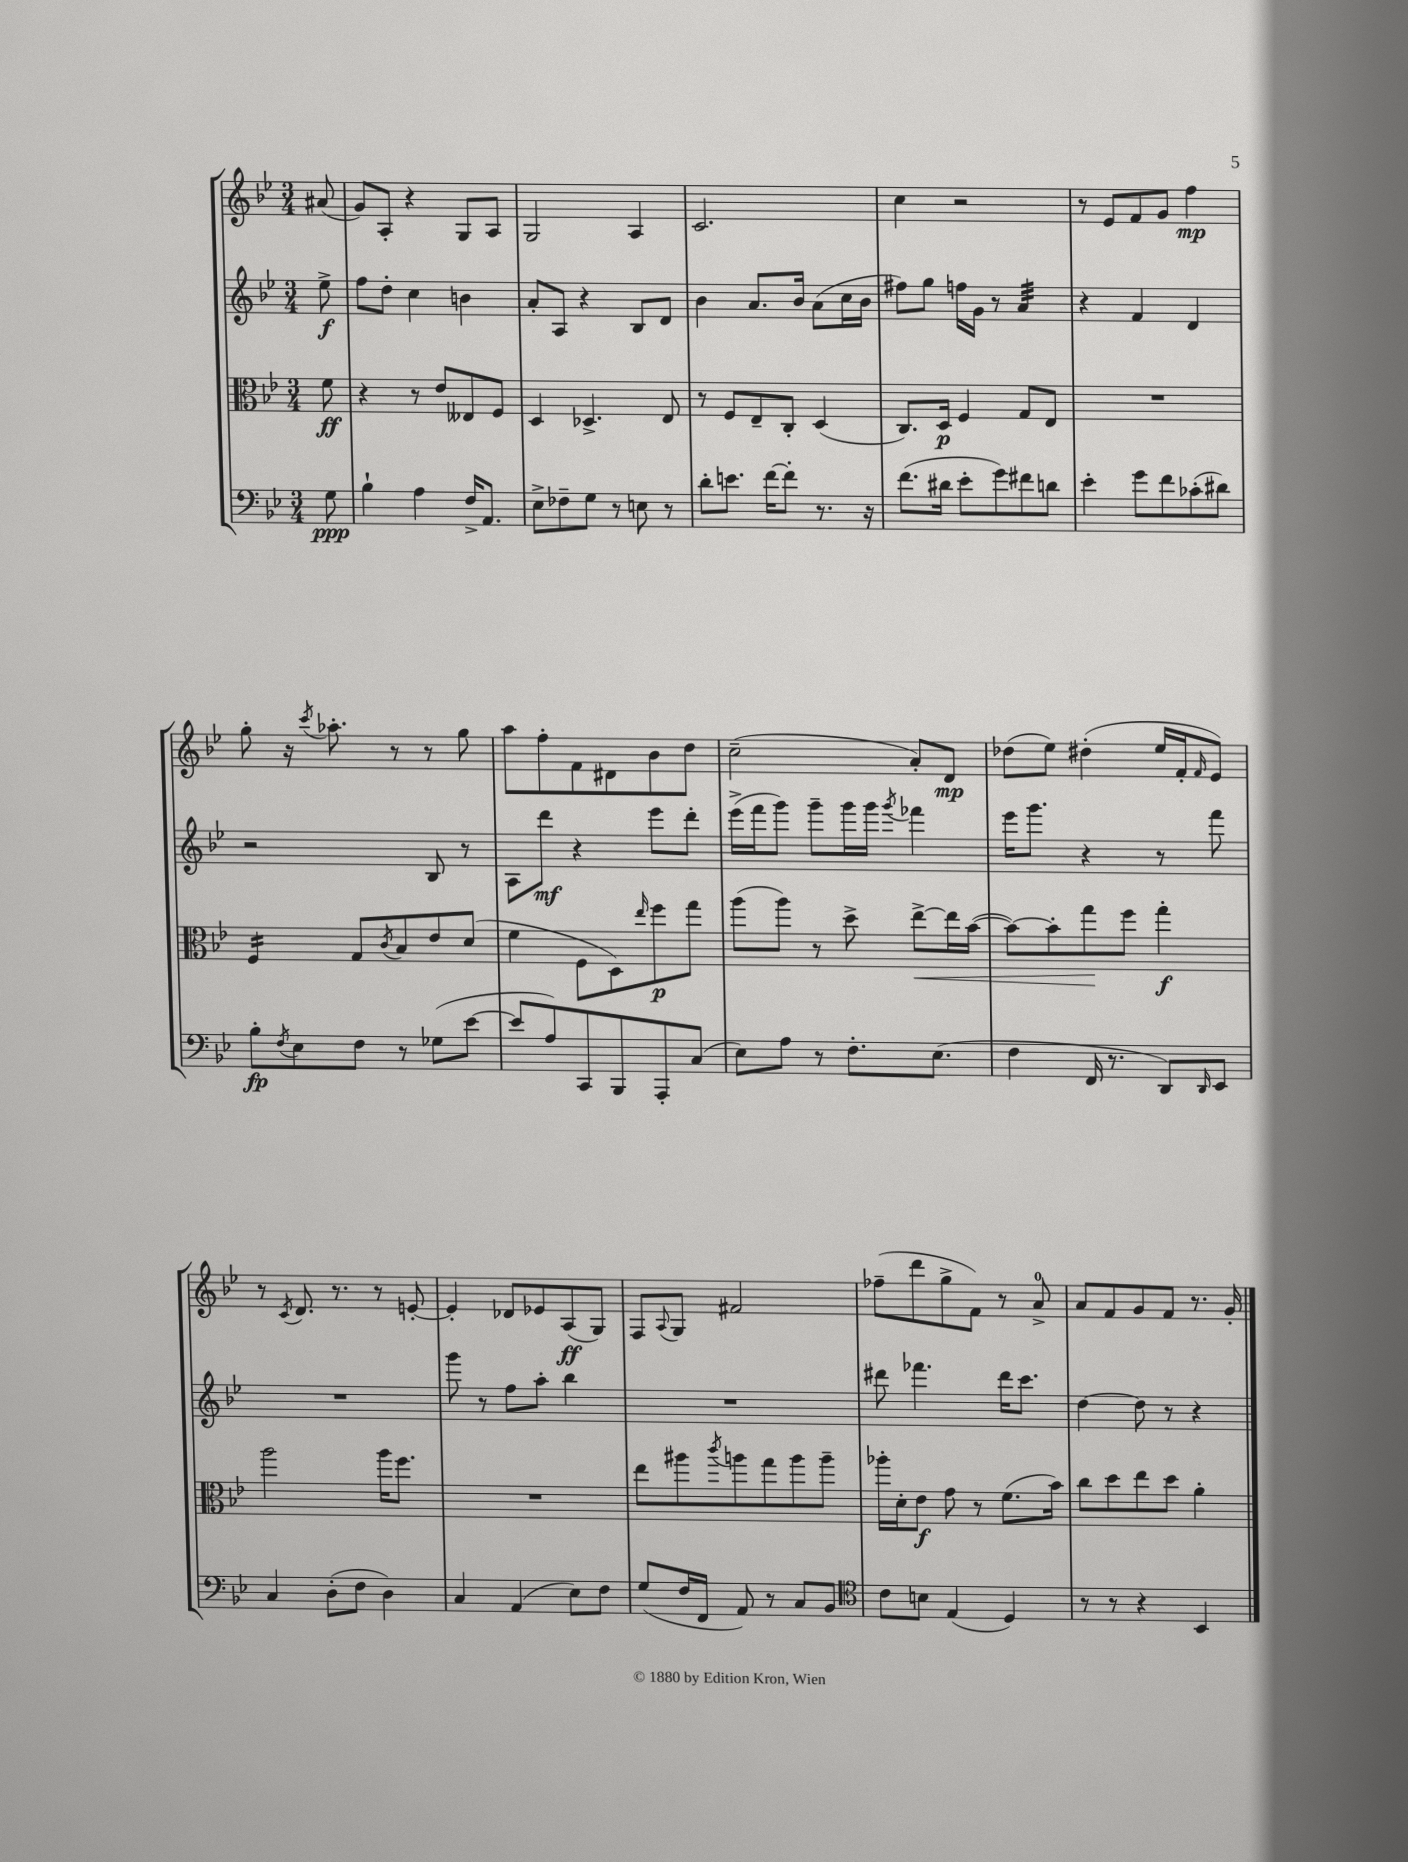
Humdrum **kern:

**kern	**kern	**kern	**kern
*staff4	*staff3	*staff2	*staff1
*clefF4	*clefC3	*clefG2	*clefG2
*k[b-e-]	*k[b-e-]	*k[b-e-]	*k[b-e-]
*M3/4	*M3/4	*M3/4	*M3/4
8G\	8f\	8ee-^\	(8a#/
=	=	=	=
4B-`\	4r	8ff\L	8g/L)
.	.	8dd'\J	8A'/J
4A\	8r	4cc\	4r
.	8e-/L	.	.
16F^/LK	8E--/	4b\	8G/L
8.AA/J	.	.	.
.	8F/J	.	8A/J
=	=	=	=
8E-^\L	4D/	8a'/L	2G/
8F-~\	.	8A/J	.
8G\J	4.D-^/	4r	.
8r	.	.	.
8E\	.	8B-/L	4A/
8r	8E-/	8d/J	.
=	=	=	=
8d'\L	8r	4b-\	2.c/
8.e\J	8F/L	.	.
.	8E-~/	8.a/L	.
[16f\LK	.	.	.
8f'\]J	8C'/J	.	.
.	.	16b-/Jk	.
8.r	(4D/	(8a\L	.
.	.	16cc\L	.
16r	.	16b-\JJ	.
=	=	=	=
(8.f\L	8.C/L)	8ff#\L)	4cc\
.	.	8gg\J	.
16d#\Jk	16D/Jk	.	.
8e-'\L	4F/	16ff\LL	2r
.	.	16g\JJ	.
8g\)	.	8r	.
8f#\	8G/L	4a/	.
8d\J	8E-/J	.	.
=	=	=	=
4e-'\	2.r	4r	8r
.	.	.	8e-/L
8g\L	.	4f/	8f/
8f\	.	.	8g/J
(8c-'\	.	4d/	4ff\
8d#\J)	.	.	.
=	=	=	=
8B-'\L	4F/	2r	8gg'\
8qF/	.	.	.
8E-\	.	.	16r
.	.	.	8qccc/
.	.	.	8.aa-'\
8F\J	8G/L	.	.
.	8qc/	.	.
8r	8B-/	.	8r
(8G-\L	8e-/	8B-/	8r
[8e-\J	(8d/J	8r	8gg\
=	=	=	=
8e-/]L	4f\	8A\L	8aa\L
8A/)	.	8ddd\J	8ff'\
8CC/	8F\L	4r	8f\
8BBB-/	8D\)	.	8d#\
.	16qqee-/	.	.
8AAA'/	8ff\	8eee-\L	8b-\
(8C/J	8gg\J	8ddd'\J	8dd\J
=	=	=	=
8E-\L)	(8aa\L	(16eee-^\LL	(2cc~\
.	.	16fff\J	.
8A\J	8aa\J)	8ggg\J)	.
8r	8r	8ggg~\L	.
8.F'\L	8dd^\	16ggg\L	.
.	.	16ggg\JJ	.
.	.	8qggg/	.
.	[8ee-^\L	4fff-\	8a'/L)
(8.E-\J	.	.	.
.	16ee-\]L	.	8d/J
.	([16b-\JJ	.	.
=	=	=	=
4F\	8b-\_L)	16eee-\LK	(8dd-\L
.	.	8.ggg\J	.
.	8b-'\]	.	8ee-\J)
16FF/	8gg\	4r	(4dd#'\
8.r	.	.	.
.	8ff\J	.	.
8DD/L)	4gg'\	8r	16ee-/LL
.	.	.	16f'/J
16qqDD/	.	.	16qqf/
8EE-/J	.	8fff\	8e-/J)
=	=	=	=
4C/	2aa\	2.r	8r
.	.	.	8qc/
.	.	.	8.d/
(8D'\L	.	.	.
.	.	.	8.r
8F\J	.	.	.
4D\)	16aa\LK	.	8r
.	8.ff\J	.	.
.	.	.	[8e'/
=	=	=	=
4C/	2.r	8ggg\	4e'/]
.	.	8r	.
(4AA/	.	8ff\L	8d-/L
.	.	8aa'\J	8e-/
8E-\L)	.	4bb-\	(8A/
8F\J	.	.	8G/J)
=	=	=	=
(8G/L	8ee-\L	2.r	8F/L
.	.	.	8qqA/
16F/L	8aa#\	.	8G/J
16FF/JJ	.	.	.
.	8qccc/	.	.
8AA/)	8aa\	.	2f#/
8r	8gg\	.	.
8C/L	8aa\	.	.
8BB-/J	8aa~\J	.	.
=	=	=	=
*clefC4	*	*	*
8c\L	16aa-'\LL	8ddd#\	(8ff-~\L
.	16d'\J	.	.
8B\J	8e-\J	4.fff-\	8ddd\
(4E-/	8g\	.	8gg^\
.	8r	.	8f\J)
4D/)	(8.f\L	16ddd#\LK	8r
.	.	8.ccc\J	.
.	.	.	8a^/
.	16b-\Jk)	.	.
=	=	=	=
8r	8cc\L	[4dd\	8a/L
8r	8dd\	.	8f/
4r	8ee-\	8dd\]	8g/
.	8dd\J	8r	8f/J
4BB-/	4a'\	4r	8.r
.	.	.	16g'/
==	==	==	==
*-	*-	*-	*-
